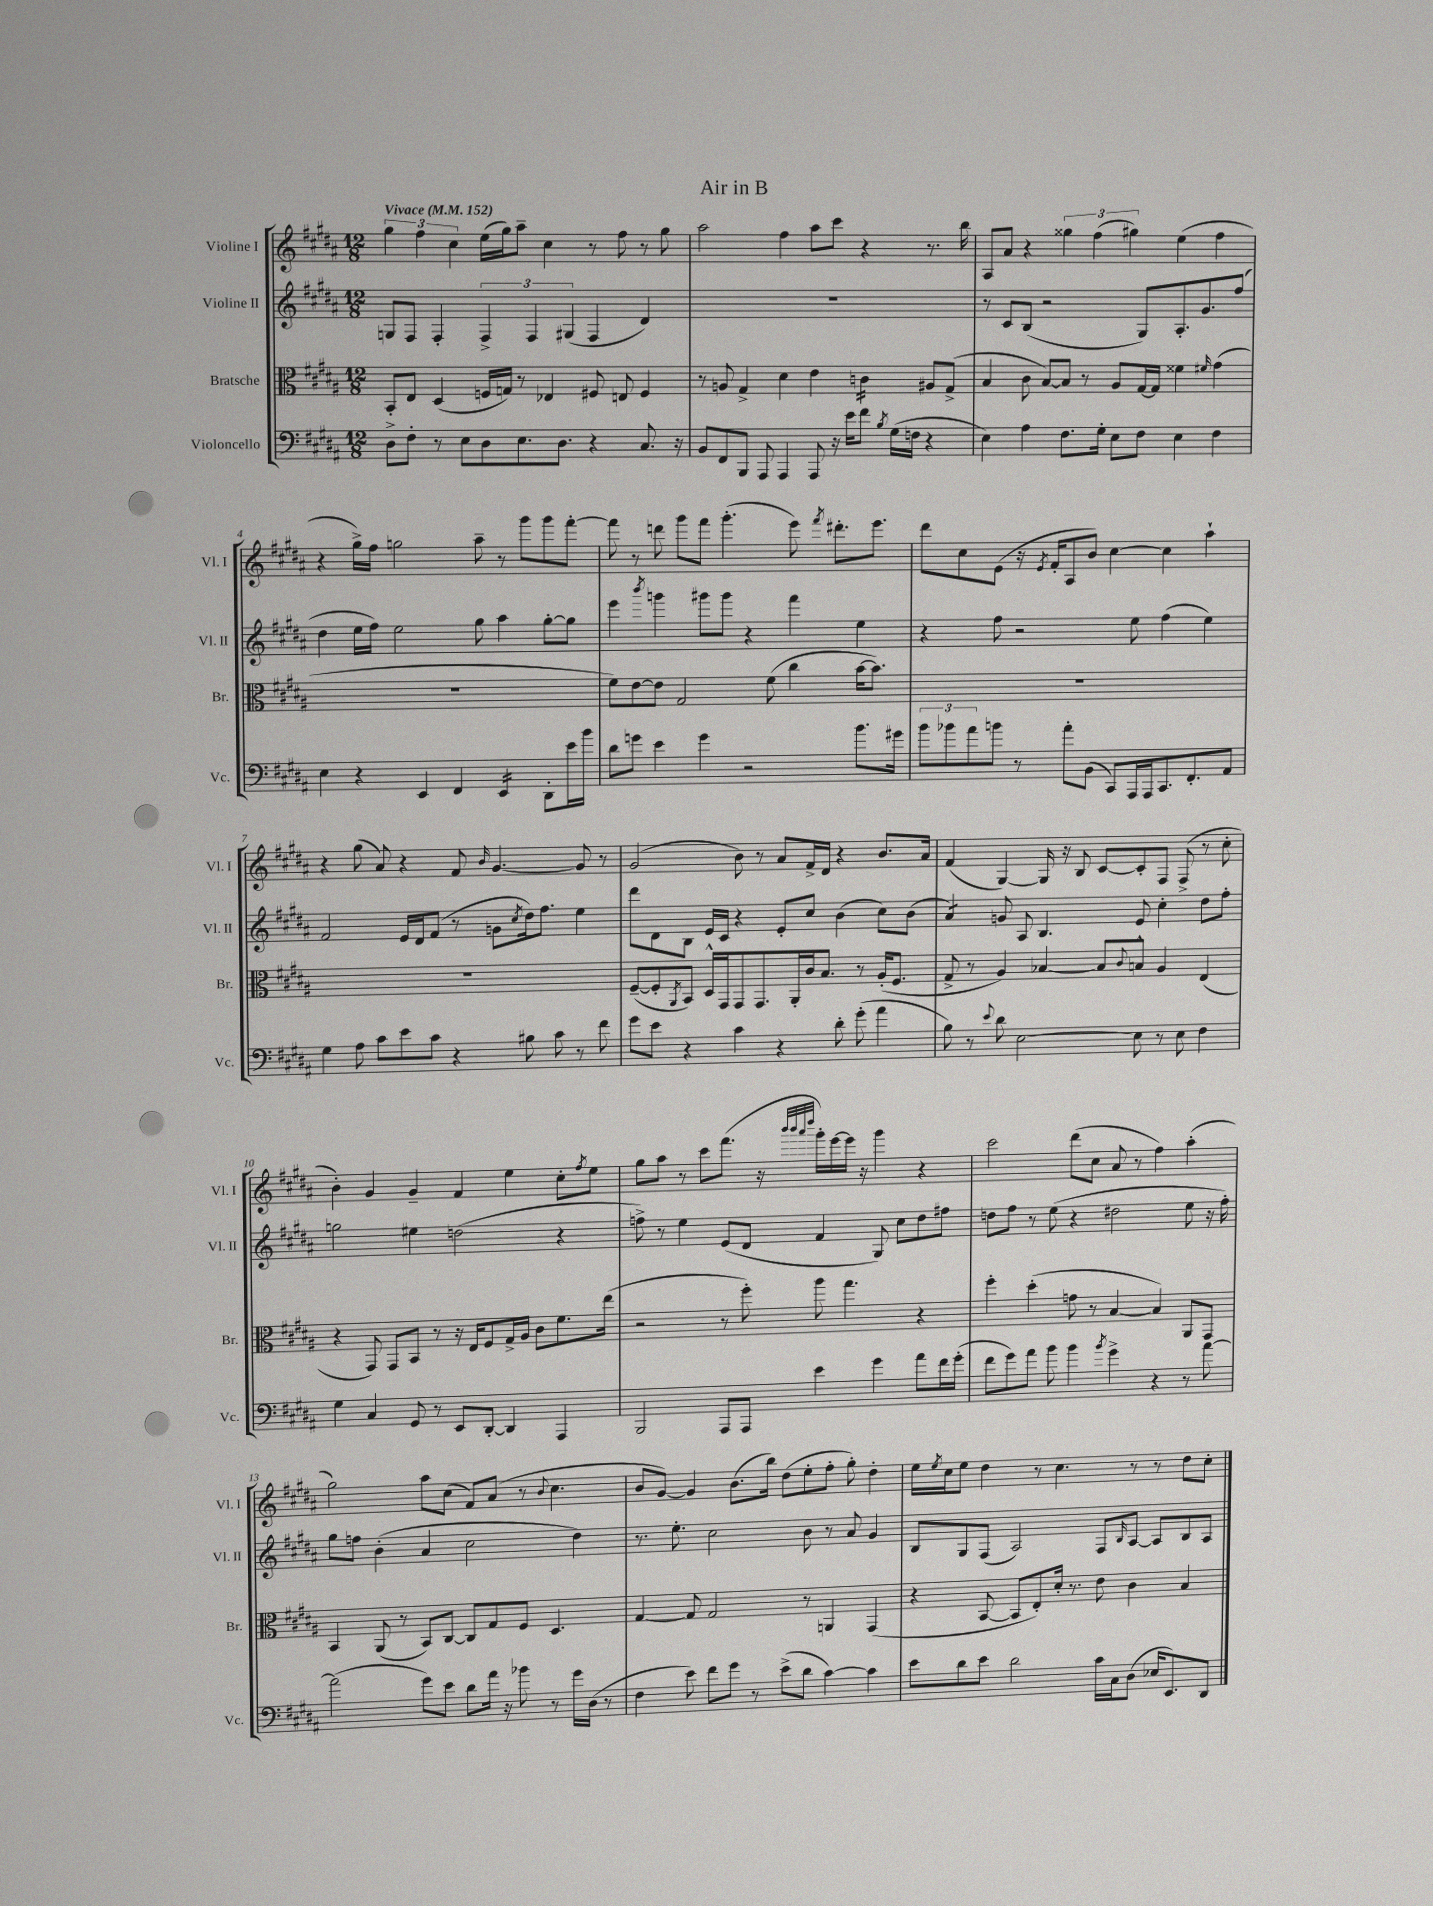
\header { title = "Air in B" }
<<
\new StaffGroup <<
\new Staff = "s0" \with { instrumentName = "Violine I" shortInstrumentName = "Vl. I" } {
    \clef treble \key b \major \numericTimeSignature \time 12/8 \tempo "Vivace" 4 = 152
    \tuplet 3/2 { gis''4 fis''4 cis''4 } e''16( gis''16) ais''8-- cis''4 r8 fis''8 r8 gis''8 |
    ais''2 fis''4 ais''8 cis'''8 r4 r8. b''16 |
    ais8 ais'8 r4 \tuplet 3/2 { gisis''4 fis''4( gis''4) } e''4( fis''4 |
    r4 gis''16->) fis''16 g''2 ais''8-- r8 gis'''8 gis'''8 fis'''8~-. |
    fis'''8 r8 d'''8 gis'''8 fis'''8 gis'''4.-.( e'''8) \acciaccatura { fis'''8 } dis'''8.-. e'''8. |
    dis'''8 cis''8 e'8( r16 \acciaccatura { e'8 } fis'16-. ais8 b'8) cis''4~ cis''4 ais''4-! |
    r4 gis''8( ais'8) r4 fis'8 \grace { b'16 } gis'4.~ gis'8 r8 |
    gis'2( b'8) r8 ais'8 fis'16-> dis'16 r4 b'8. ais'16 |
    fis'4( gis4~) gis16 r16 b8 cis'8~ cis'8-. fis8 fis8->( r8 cis''8-. |
    b'4-.) gis'4 gis'4-- fis'4 e''4 cis''8-. \acciaccatura { fis''8 } e''8 |
    gis''8 ais''8 r8 cis'''8 fis'''8.( r16 \grace { b'''32 b'''32 ais'''32 dis''''32 } gis'''16-.) e'''16~ e'''16 r16 gis'''4 r4 |
    cis'''2 dis'''8( cis''8 ais'8 r8 fis''4) ais''4-.( |
    gis''2) ais''8 cis''8( fis'8) ais'8( r8 \appoggiatura { b'8 } cis''4. |
    b'8 gis'8~) gis'4 b'8.( b''16) dis''8( e''8-. fis''8-. gis''8-.) dis''4-. |
    e''16 \acciaccatura { e''8 } cis''16 e''8 dis''4 r8 cis''4. r8 r8 dis''8 cis''8-. \bar "|." |
}
\new Staff = "s1" \with { instrumentName = "Violine II" shortInstrumentName = "Vl. II" } {
    \clef treble \key b \major \numericTimeSignature \time 12/8
    g8 fis8 fis4-. \tuplet 3/2 { fis4-> fis4 gis4( } fis4 dis'4) |
    R1. |
    r8 cis'8 b8( r2 gis8) ais8.-. gis'8. fis''8( |
    dis''4 e''16 fis''16) e''2 gis''8 ais''4 gis''8~-. gis''8 |
    e'''4 \acciaccatura { b'''8 } g'''4 gis'''8 gis'''8 r4 fis'''4 e''4 |
    r4 fis''8 r2 e''8 fis''4( e''4) |
    fis'2 e'16 dis'16 fis'8( r8 g'8 \acciaccatura { cis''8 } dis''16) fis''8. e''4 |
    dis'''8 dis'8 b8 e'16 cis'16 r4 e'8-. cis''8 b'4( cis''8) b'8( |
    ais'4:8) g'8 ais8 b4. e'8 cis''4-. dis''8 fis''8-. |
    g''2 eis''4 d''2( r4 |
    f''8->) r8 e''4 e'8( dis'8 fis'4 gis8) cis''8 dis''8 fis''8 |
    d''8 fis''8 r8 e''8( r4 dis''2 e''8 r16 fis''16-.) |
    gis''8 f''8 b'4-.( ais'4 cis''2 dis''4) |
    r8. e''8.-. cis''2 b'8 r8 ais'8 gis'4 |
    b8 gis8 fis8( ais2) fis8 \grace { b16 } ais8~ ais8 b8 ais8 \bar "|." |
}
\new Staff = "s2" \with { instrumentName = "Bratsche" shortInstrumentName = "Br." } {
    \clef alto \key b \major \numericTimeSignature \time 12/8
    b,8-. e8 dis4( f16 g16) r8 ees4 fis8 e8 fis4 |
    r8 a8 gis4-> dis'4 e'4 c'4:16 ais8 gis8->( |
    b4 cis'8 b8~) b8 r8 ais8 gis16~ gis16 fisis'4 \grace { fis'16 } gis'4( |
    R1. |
    fis'8) e'8~ e'8 gis2 fis'8( cis''4 b'16~ b'8.) |
    R1. |
    R1. |
    fis8~--( fis8-. \acciaccatura { ais,8 } b,8) dis16-^ gis,16 gis,8 gis,8. ais,16-. cis'16 b8. r8 ais16-.( fis8. |
    gis8-> r8 ais4) bes4~ bes8 \appoggiatura { cis'8 } b8-^ ais4 e4( |
    r4 gis,8) gis,8 b,8 r8 r16 e16 fis8 gis16-> ais16 cis'8 fis'8. e''16( |
    r2 r8 fis''8-.) ais''8 gis''4. r4 |
    fis''4-. dis''4-.( g'8 r8 b4~ b4) ais,8 gis,8 |
    b,4 ais,8( r8 b,8) cis8~ cis8 gis8 fis8 dis4. |
    gis4~ gis8 gis2 r8 a,4 gis,4( |
    r4 b,8~ b,8 e8-.) dis'16-. r8. e'8 cis'4 b4 \bar "|." |
}
\new Staff = "s3" \with { instrumentName = "Violoncello" shortInstrumentName = "Vc." } {
    \clef bass \key b \major \numericTimeSignature \time 12/8
    dis8-> fis8-. r8 e8 dis8 e8. dis8. r4 cis8. r16 |
    b,8 fis,8 b,,8 ais,,8 ais,,4 ais,,8 r16 e'16 fis'8 \acciaccatura { b8 } gis16( f16 r4 |
    e4) ais4 fis8. gis16-. e8 fis8 e4 fis4 |
    e4 r4 e,4 fis,4 e,4:16 dis,8-. e'16 b'16 |
    dis'8 g'8 e'4 g'4 r2 b'8. gis'16 |
    \tuplet 3/2 { b'8 bes'8 ais'8 } b'8 r8 ais'8-. b,8( cis,8) ais,,16 ais,,16 cis,8. fis,8.-. ais,8 |
    gis4 ais8 cis'8 e'8 cis'8 r4 bis8 cis'8 r8 fis'8 |
    gis'8 e'8 r4 cis'4 r4 dis'8-. gis'8-.( ais'4 |
    b8) r8 \appoggiatura { e'8 } dis'8 e2~ e8 r8 e8 fis4 |
    gis4 cis4 gis,8 r8 e,8 dis,8~-. dis,4 ais,,4 |
    b,,2 ais,,8 ais,,8 e'4 gis'4 ais'8 fis'16 gis'16-.( |
    fis'8 gis'8) ais'8 b'8 b'4 \acciaccatura { b'8 } gis'4-> r4 r8 ais'8~ |
    ais'2( gis'8) e'8 dis'8 ais'16 r16 bes'8 r8 gis'16 dis16( r8 |
    fis4 e'8) fis'8 gis'8 r8 e'8->( dis'8 cis'4~) cis'4 |
    e'8 dis'8 e'8 dis'2 cis'16 cis16 dis8( ees16 e,8.) dis,8 \bar "|." |
}
>>
>>
